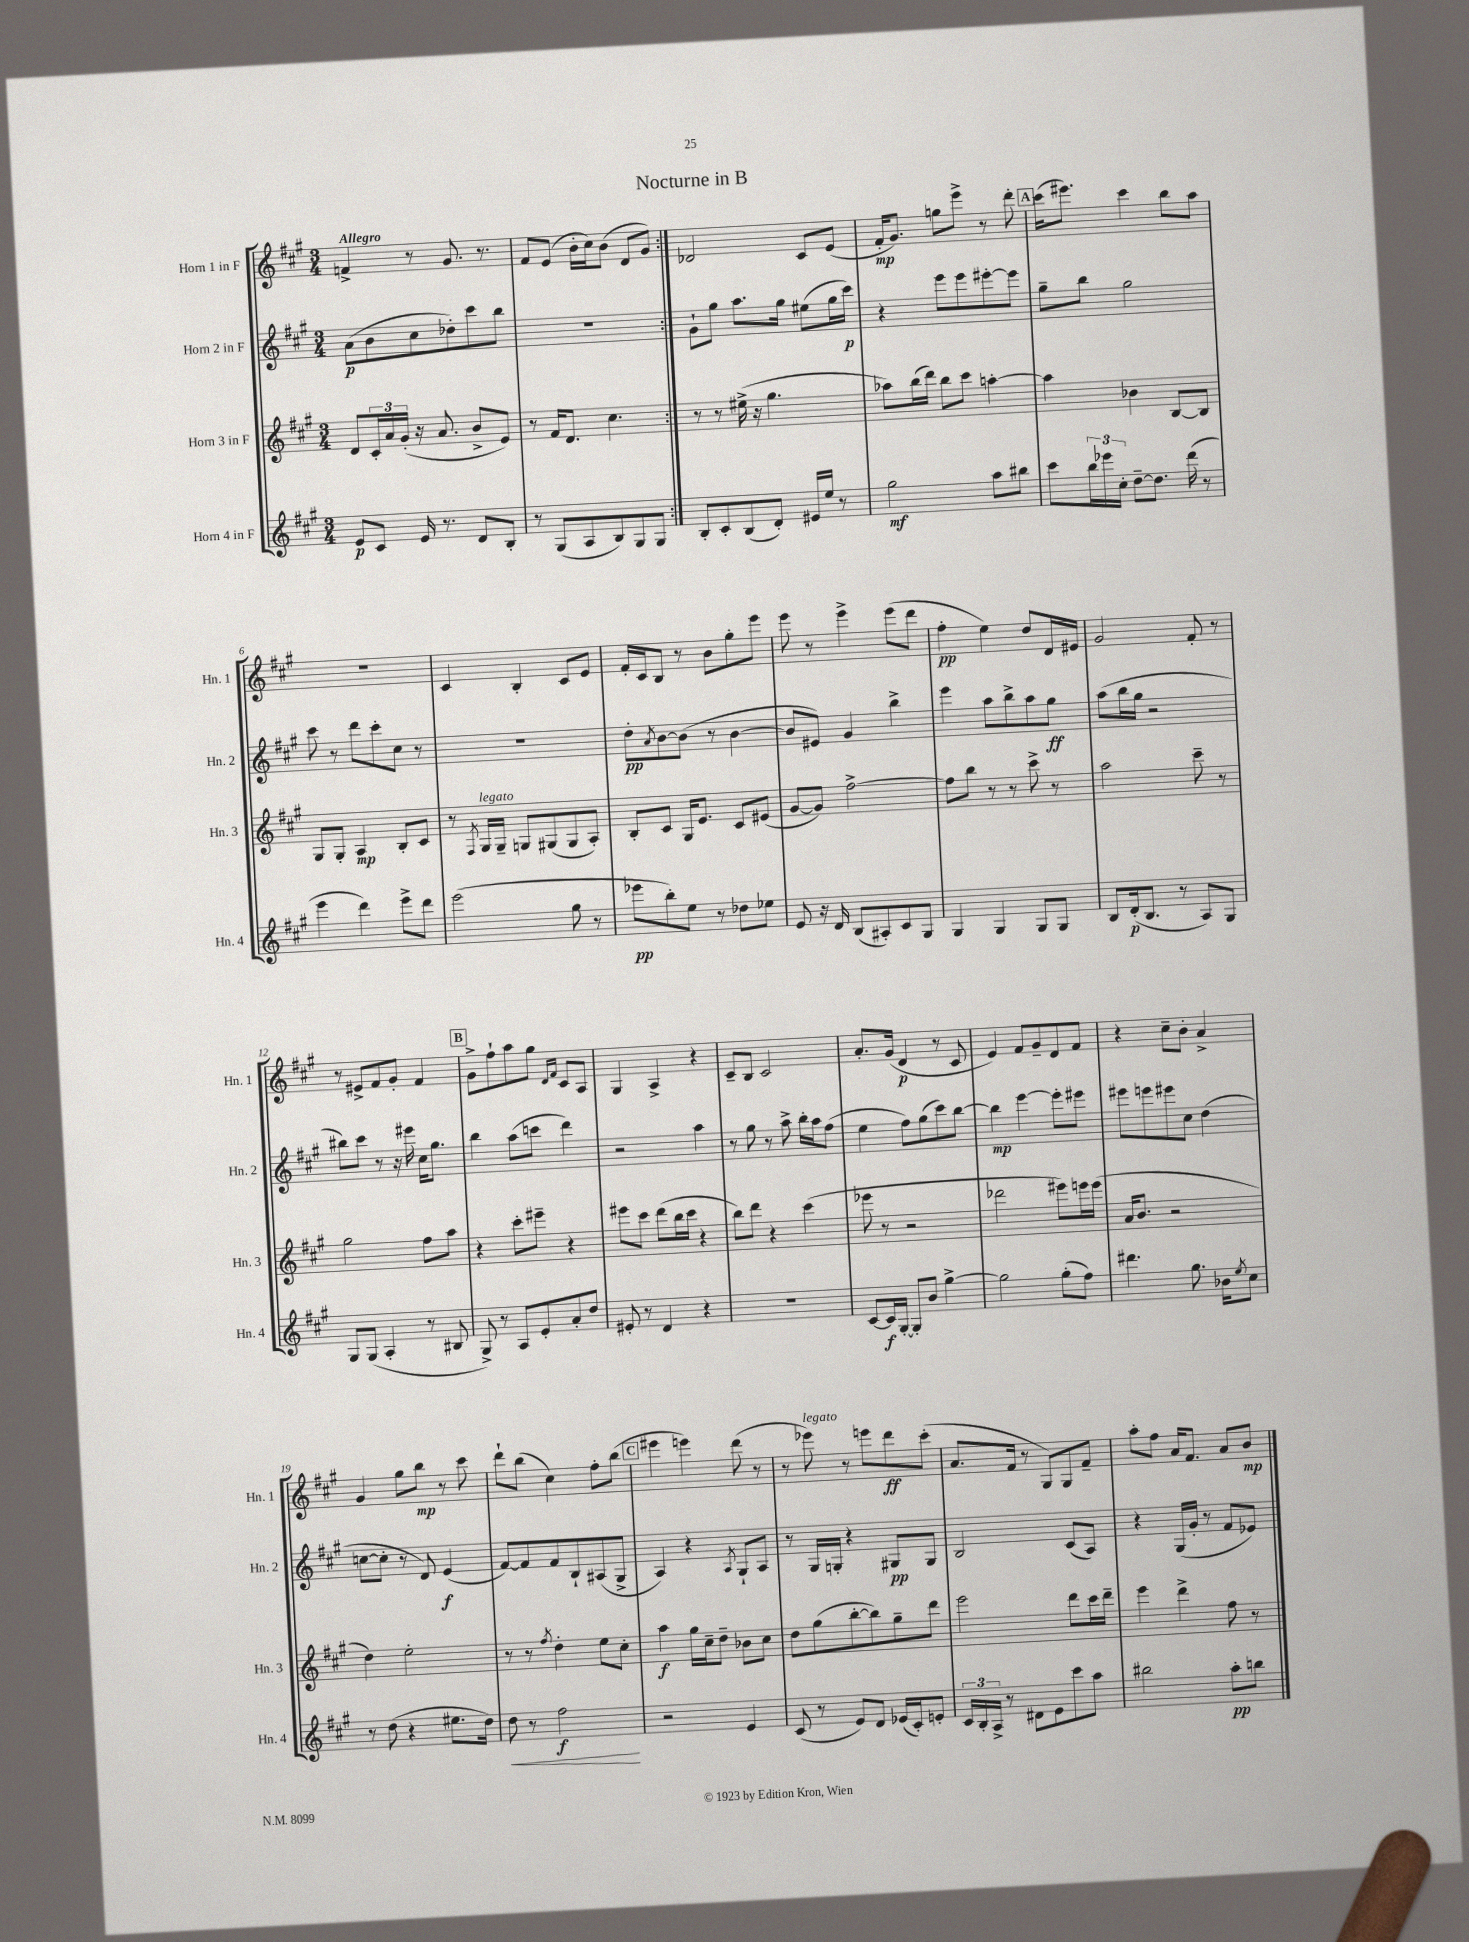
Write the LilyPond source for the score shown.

\header { title = "Nocturne in B" }
<<
\new StaffGroup <<
\new Staff = "s0" \with { instrumentName = "Horn 1 in F" shortInstrumentName = "Hn. 1" } {
    \clef treble \key a \major \numericTimeSignature \time 3/4 \tempo "Allegro"
    \repeat volta 2 { f'4-> r8 gis'8. r8. |
    fis'8 e'8( b'16-. cis''16) b'8( d'8 gis'8) | }
    des'2 cis'8 e'8( |
    fis'16-.\mp gis'8.) g''8 e'''8-> r8 d'''8-. |
    \mark \markup { \box "A" } cis'''16( eis'''8.) cis'''4 b''8 a''8 |
    R2. |
    cis'4 b4-. cis'8 e'8 |
    fis'16-. cis'16 b8 r8 b'8 gis''8-. e'''8 |
    e'''8 r8 e'''4-> e'''8( d'''8 |
    fis''4-.\pp e''4) d''8 d'16 eis'16 |
    gis'2 fis'8-. r8 |
    r8 eis'8-> fis'8 gis'8-. fis'4 |
    \mark \markup { \box "B" } gis'8-> fis''8-! a''8 gis''8 \grace { d'16 fis'16 } cis'8 a8 |
    gis4 a4-> r4 |
    cis'8-- b8 cis'2 |
    a'8.-. gis'16( d'4\p r8 cis'8 |
    e'4) fis'8 gis'8-- d'8 fis'8 |
    r4 cis''8-- b'8-. a'4-> |
    gis'4 gis''8 b''8\mp r8 cis'''8 |
    d'''8-! b''8( cis''4) fis''8-. b''8( |
    \mark \markup { \box "C" } eis'''4 e'''4) d'''8( r8 |
    r8 ees'''8^\markup { \italic "legato" }) r8 e'''8 d'''8\ff cis'''8-.( |
    a'8. fis'16 r8 gis8) gis8 fis'8-- |
    a''8-. fis''8 a'16 fis'8. a'8 b'8\mp \bar "|." |
}
\new Staff = "s1" \with { instrumentName = "Horn 2 in F" shortInstrumentName = "Hn. 2" } {
    \clef treble \key a \major \numericTimeSignature \time 3/4
    \repeat volta 2 { a'8\p( b'8 cis''8 des''8-.) cis'''8 b''8 |
    R2. | }
    gis'8-! gis''8 a''8. gis''16 eis''8( gis''16 cis'''16\p) |
    r4 e'''8 e'''8 eis'''8~-. eis'''8 |
    \mark \markup { \box "A" } gis''8-- b''8 gis''2 |
    cis'''8 r8 d'''8 cis'''8-. cis''8 r8 |
    R2. |
    d''8-.\pp \acciaccatura { a'8 } b'8~ b'8( r8 b'4~ |
    b'8 eis'8) gis'4 b''4-> |
    e'''4 a''8 b''8-> a''8 gis''8\ff |
    a''8( b''16 gis''16 r2 |
    bis''8) cis'''8 r8 r16 eis'''16 cis''16 gis''8. |
    \mark \markup { \box "B" } b''4 a''8( c'''8 d'''4) |
    r2 a''4 |
    r8 gis''8 r8 a''8-> b''16-. a''16 fis''8( |
    e''4 fis''8) gis''8( cis'''8) b''8~ |
    b''4\mp e'''4~ e'''8-. eis'''8 |
    eis'''8 e'''8 eis'''8 cis''8 d''4( |
    c''8~ c''8-. r8 d'8) e'4\f( |
    fis'8~) fis'8 fis'8 b8-! ais8( gis8-> |
    \mark \markup { \box "C" } a4) r4 \acciaccatura { a8 } gis8-! a8 |
    r8 gis16 g16-. r4 gis8\pp gis8 |
    b2 cis'8( a8) |
    r4 gis16( gis'16-. r8 fis'8 ees'8) \bar "|." |
}
\new Staff = "s2" \with { instrumentName = "Horn 3 in F" shortInstrumentName = "Hn. 3" } {
    \clef treble \key a \major \numericTimeSignature \time 3/4
    \repeat volta 2 { d'8 \tuplet 3/2 { cis'16-. a'16 gis'16-.( } r16 a'8. b'8-> e'8) |
    r8 fis'16 d'8. cis''4. | }
    r8 r8 eis''16->( r16 gis''4. |
    aes''8) b''16( d'''16) b''8 cis'''8 a''4~-. |
    \mark \markup { \box "A" } a''4 bes'4 b8~ b8 |
    gis8 gis8-. a4\mp b8-. cis'8 |
    r8 \acciaccatura { fis8 } gis16^\markup { \italic "legato" } gis16-- g8 gis8( gis8 a8-.) |
    b8-. cis'8 gis16 e'8. cis'8 eis'8( |
    gis'8~ gis'8) fis''2~-> |
    fis''8 b''8 r8 r8 cis'''8-> r8 |
    a''2 cis'''8-- r8 |
    gis''2 fis''8 a''8 |
    \mark \markup { \box "B" } r4 cis'''8-. eis'''8-- r4 |
    eis'''8 cis'''8 d'''8( b''16 cis'''16 r4 |
    b''8) d'''8 r4 cis'''4( |
    ees'''8 r8 r2 |
    des'''2 eis'''8) e'''16 e'''16( |
    a'16 b'8. r2 |
    d''4) e''2-. |
    r8 r8 \acciaccatura { fis''8 } d''4-. e''8 cis''8-. |
    \mark \markup { \box "C" } a''4\f gis''16 cis''16-- d''8-- bes'8 cis''8 |
    d''8 gis''8( b''8~-. b''8) gis''8-- d'''8 |
    e'''2 d'''8 cis'''16 d'''16-- |
    e'''4 d'''4-> fis''8 r8 \bar "|." |
}
\new Staff = "s3" \with { instrumentName = "Horn 4 in F" shortInstrumentName = "Hn. 4" } {
    \clef treble \key a \major \numericTimeSignature \time 3/4
    \repeat volta 2 { e'8\p cis'8 e'16 r8. d'8 b8-. |
    r8 gis8( a8 b8) gis8 gis8 | }
    b8-. cis'8-. b8( d'8-.) eis'16 e''16 r8 |
    gis''2\mf a''8 bis''8 |
    \mark \markup { \box "A" } cis'''8 \tuplet 3/2 { b''16 ees'''16 cis''16-. } d''8~-- d''8. d'''16( r8 |
    e'''4 d'''4) e'''8-> d'''8 |
    e'''2( gis''8 r8 |
    ees'''8\pp b''8-.) e''8 r8 des''8 ees''8 |
    e'8 r16 d'16 b8( ais8-.) cis'8 gis8 |
    gis4 gis4 gis8 gis8 |
    b8 d'16-.\p( b8. r8 a8) gis8 |
    gis8 gis8( a4-. r8 bis8 |
    \mark \markup { \box "B" } gis8->) r8 a8 e'8-. a'8-. d''8 |
    eis'8-. r8 d'4 r4 |
    R2. |
    cis'8~ cis'16\f gis16~-. gis8-. b'8 gis''4~-> |
    gis''2 gis''8-.( fis''8) |
    dis'''4. gis''8. bes'16 \acciaccatura { e''8 } cis''8 |
    r8 d''8( r4 eis''8. d''16) |
    d''8\< r8 fis''2\f\! |
    \mark \markup { \box "C" } r2 e'4 |
    cis'8( r8 e'8) d'8 ees'16( cis'16-.) e'8-. |
    \tuplet 3/2 { cis'16 b16-. a16-> } r8 dis'8 e'8 cis'''8 a''8 |
    bis''2 a''8-.\pp b''8 \bar "|." |
}
>>
>>
